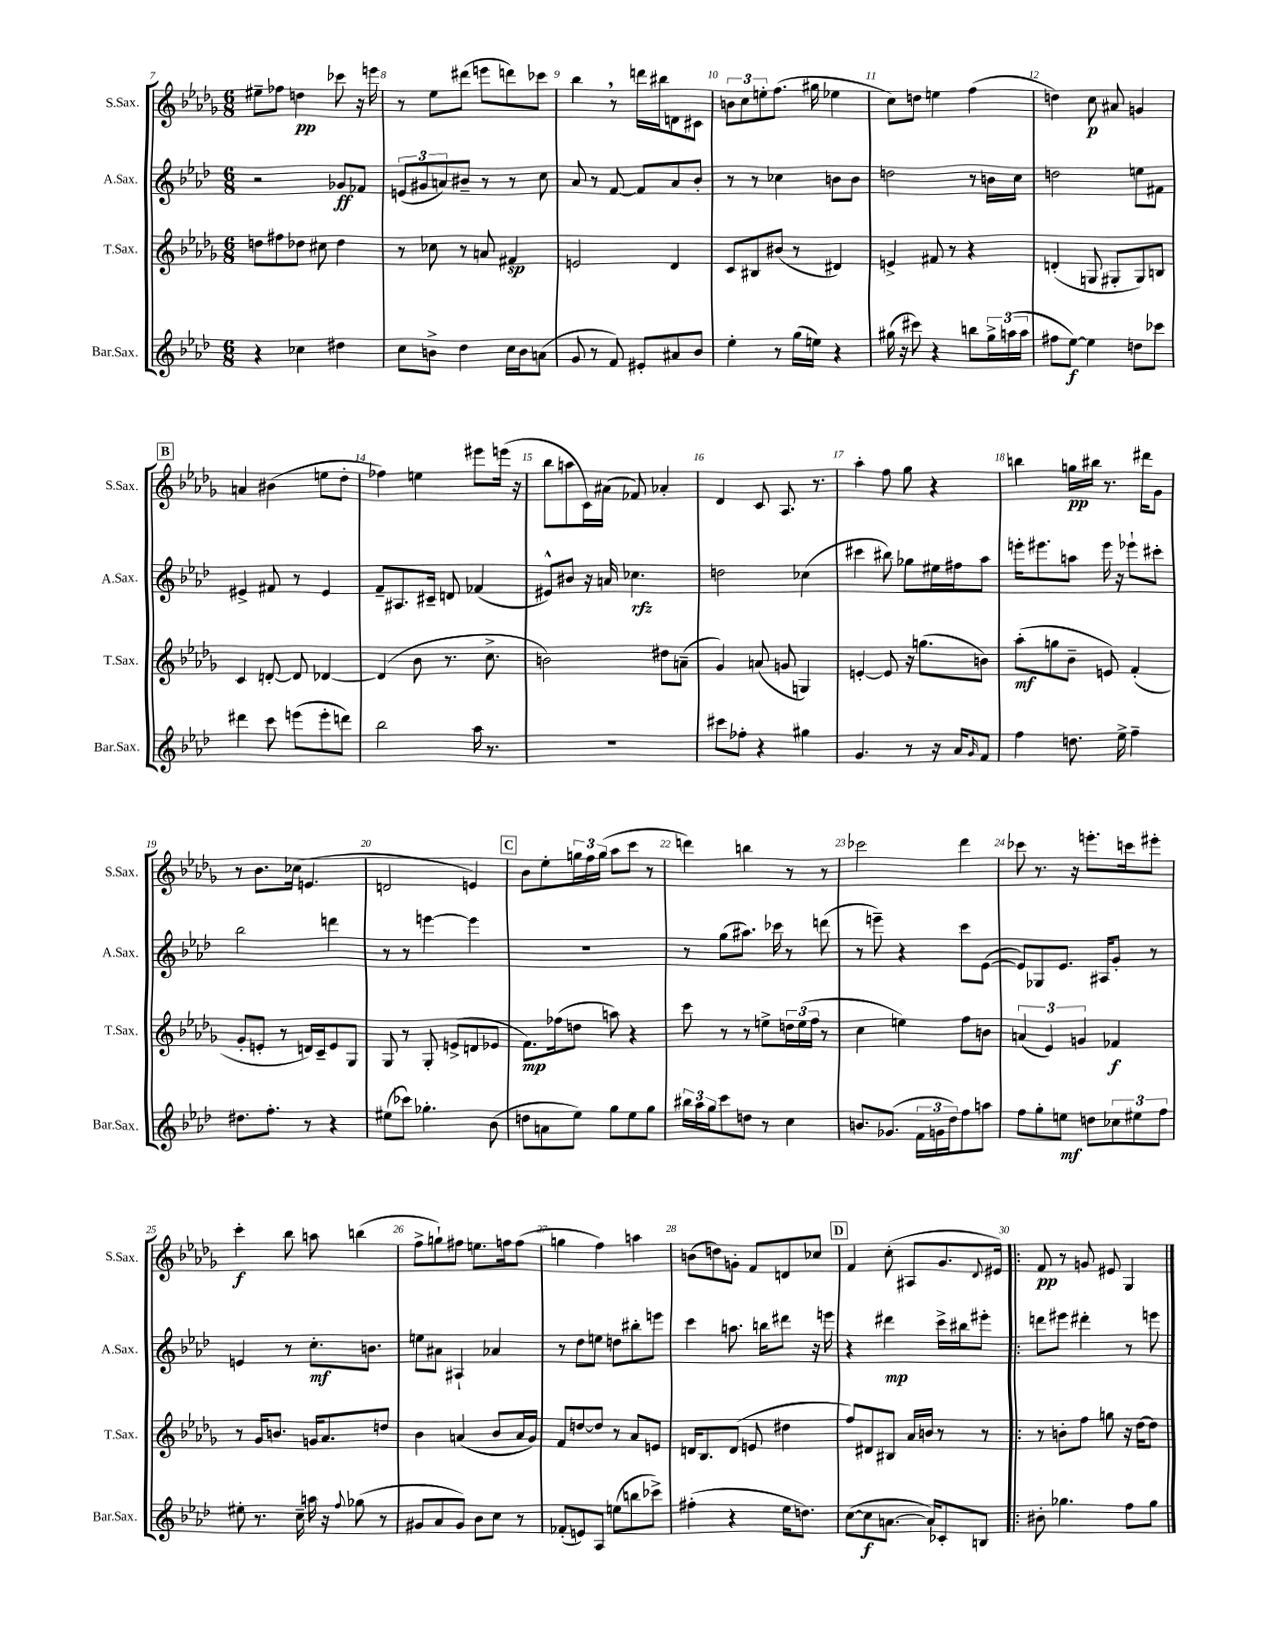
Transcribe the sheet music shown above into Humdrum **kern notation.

**kern	**kern	**kern	**kern
*staff4	*staff3	*staff2	*staff1
*clefG2	*clefG2	*clefG2	*clefG2
*k[b-e-a-d-]	*k[b-e-a-d-g-]	*k[b-e-a-d-]	*k[b-e-a-d-g-]
*M6/8	*M6/8	*M6/8	*M6/8
4r	8dd\L	2r	8ee#~\L
.	8ff#\	.	8ff-\J
4cc-\	8dd-\J	.	4dd\
.	8cc#\	.	.
4dd#\	4dd-\	8g-/L	8ccc-\
.	.	8f-/J	16r
.	.	.	16eee\
=	=	=	=
8cc\L	8r	(12e/L	8r
.	.	12g#/	.
8b^\J	8cc-\	.	8ee-\L
.	.	12a/)	.
4dd-\	8r	8b#~/J	(8ddd#\J
.	8a/	8r	8eee\L
16cc\LL	4f#/	8r	8ddd\)
16b\J	.	.	.
(8a\J	.	8cc\	8ccc-\J
=	=	=	=
8g/	2e/	8a-/	4bb-\
8r	.	8r	.
8f/)	.	[8f/	8r
8e#'/L	.	8f/]L	16ddd\LL
.	.	.	16bb#\J
8a#/	4d-/	8a-/	8d\
8b-/J	.	8b-'/J	8c#\J
=	=	=	=
4ee-'\	8c/L	8r	12b\L
.	.	.	12cc\
.	8B#/	8r	.
.	.	.	12ee'\
8r	(8b#/J	4cc-\	(8.ff\J
(16gg\LL	8r	.	.
16ee\JJ)	.	.	16gg#\
4r	4d#/)	8b\L	4ee-\
.	.	8b\J	.
=	=	=	=
(16gg#\	4e^/	2dd\	8cc\L)
16r	.	.	.
8ccc#\)	.	.	8dd\J
4r	8f#/	.	4ee\
.	8r	.	.
8bb\L	4r	8r	(4ff\
24gg#^\L	.	16b\LL	.
(24aa\	.	.	.
.	.	16cc\JJ	.
24aa\JJ	.	.	.
=	=	=	=
8ff#\L	(4d'/	2dd\	4dd\)
[8ee-\J)	.	.	.
4ee-\]	8G/	.	8cc\
.	8G#'/L	.	8a#/
8dd\L	8G#/)	8ee\L	4g/
8ccc-\J	8B/J	8f#\J	.
=	=	=	=
4ddd#\	4c/	4e#^/	4a/
8ccc\	[8d'/	8f#/	(4b#\
(8eee\L	8d/]	8r	.
8eee'\	[4d-/	4e#/	8ee\L
8ddd\J)	.	.	8dd-'\J
=	=	=	=
2bb-\	(4d-/]	8f~/L	4ff-\)
.	.	8.A#/	.
.	8b-\	.	4ee\
.	.	16c#~/Jk	.
.	8.r	8d/	.
16aa-\	.	(4f-/	8eee#\L
8.r	8.cc^\	.	.
.	.	.	(16eee\Jk
.	.	.	16r
=	=	=	=
2.r	2b\)	8e#^^/L)	8bb-\L
.	.	8b#/J	8aa\
.	.	16r	16c\L)
.	.	16a/	(16a#\JJ
.	.	4.cc-\	8f-/)
.	8dd#\L	.	4a-'/
.	(8a~\J	.	.
=	=	=	=
8ccc#\L	4g-/)	2dd\	4d-/
8ff-'\J	.	.	.
4r	(8a/	.	8c/
.	8g/	.	8.A-/
4gg#\	4G/)	(4cc-\	.
.	.	.	8.r
=	=	=	=
4.g/	[4e'/	4ccc#\	4aa-'\
.	8e/]	8bb#\)	8ff\
8r	16r	8gg-\L	8gg-\
.	(8.gg\L	.	.
16r	.	16ee#\L	4r
16a-/LK	.	16ff#\J	.
16qqg/	.	.	.
8f/J	8b\J)	8aa-\J	.
=	=	=	=
4ff\	(8aa-'\L	16eee'\LK	4bb\
.	.	8.eee#\	.
.	8gg\	.	.
8.dd\	8b-~\J	8aa\J	16gg\LL
.	.	.	16bb#\JJ
.	8e/)	16eee#\	8.r
16ee-^\	.	16r	.
4ff~\	(4f'/	8eee-`\L	.
.	.	.	16ddd#\LK
.	.	8ccc#'\J	8g-\J
=	=	=	=
8.dd#\L	8g-'/L	2bb-\	8r
.	8e'/J	.	8.b-\L
8.ff'\J	.	.	.
.	8r	.	.
.	.	.	(16cc-\Jk
8r	16d/LL)	.	4.e/
.	16c~/J	.	.
4r	8e/	4ddd\	.
.	8G-/J	.	.
=	=	=	=
(8ee#\L	8G-/	8r	2d/
8ccc-\J)	8r	8r	.
4.gg-'\	8G-'/	[4eee\	.
.	(8e^/L	.	.
.	8d/	4eee\]	4e/)
(8b-\	8e-/J	.	.
=	=	=	=
8dd\L	8.f\L)	2.r	8b-\L
8a\	.	.	8ee-'\
.	(16ff-\k	.	.
8ee-\J)	8dd\J	.	24gg\L
.	.	.	24ff\
.	.	.	(24gg\JJ
8gg\L	8aa\)	.	8aa-\L
8ee-\	4r	.	8ccc\J
8gg\J	.	.	8r
=	=	=	=
24bb#\LL	8ccc\	8r	4ddd\)
24aa-\	.	.	.
24gg\J	.	.	.
8ccc\	8r	(8gg\L	.
8dd\J	8r	8.aa#\J)	4bb\
8r	8ee^\L	.	.
.	.	16ccc-\	.
4cc\	24dd\L	8r	8r
.	(24ee\	.	.
.	24ff\JJ	.	.
.	8r	(8ddd\	8r
=	=	=	=
8.b/L	4cc\	8r	2ccc-\
.	.	8eee~\)	.
(8.g-/J	.	.	.
.	4ee\)	4r	.
24f\LL	.	.	.
24g\	.	.	.
24dd-\J)	.	.	.
8ff\	8ff\L	8ccc\L	4ddd-\
8aa\J	8b\J	([8e-\J	.
=	=	=	=
8ff\L	(6a/	8e-/]L)	8ccc-\
8gg'\	.	8G-/	8.r
.	6e-/)	.	.
8ee\J	.	8.e-/J	.
.	.	.	16r
.	6g/	.	.
8dd\L	.	.	8.eee'\L
.	.	16A#/LK	.
12cc-\	4f-/	8g'/J	.
.	.	.	16ccc\k
12ee#\	.	.	.
.	.	8r	8eee#'\J
12ff\J	.	.	.
=	=	=	=
8ee#'\	8r	4e/	4ccc'\
8.r	16g-/LK	.	.
.	8.b/J	.	.
.	.	8r	8bb-\
16cc~\	.	.	.
16aa\	16g/LK	8.cc'\L	8aa\
16r	8.a-/	.	.
8qqff/	.	.	.
(8gg-\	.	.	(4bb\
.	.	8.b\J	.
8r	8dd/J	.	.
=	=	=	=
8g#/L	4b-\	8ee\L	8ff^\L
8a-/	.	8a#\J	8gg`\)
8g#/J)	(4a/	4A#`/	8ff#\J
8b-\L	.	.	8.ee\L
8cc\J	8b-/L	4a-/	.
.	.	.	16ff\k
8r	16a/L	.	(8ff\J
.	16g-/JJ)	.	.
=	=	=	=
(8f-'/L	8f/L	8r	4gg\
8e/)	[8dd/	8dd-\L	.
8A-/J	8dd/]J	8ee\J	4ff\)
(8ee\L	8r	8dd\L	.
8bb\	8a-/L	8bb#'\	4aa\
8ccc-^\J)	8e/J	8eee\J	.
=	=	=	=
(4ff#'\	16d/LK	4ccc\	(8b\L
.	8.B-/	.	.
.	.	.	8dd\)
4r	(8d/J	8.aa\	8g'\J
.	8e/	.	8f/L
.	.	16bb\LK	.
16ee-\LK	4dd#\	8ddd#\J	8d/
8.dd\J)	.	.	.
.	.	16r	8cc-/J
.	.	16eee\	.
=	=	=	=
([8cc\L	8ff/L)	4r	4f/
8cc\]	8d#/	.	.
[8.a\J	8B#/J	4ddd#\	(8cc'\
.	16a-/LL	.	8A#/L
16a/]LK)	16b/JJ	.	.
8c-'/	8r	16ccc^\LL	8.g-/
.	.	16bb#\J	.
8B/J	8r	8eee#'\J	.
.	.	.	8qqd-/
.	.	.	16e#/Jk)
=!|:	=!|:	=!|:	=!|:
8b#'\	8r	8ddd\L	8f/
4.gg-\	8b'\L	8eee#\J	8r
.	8ff\J	4ddd#'\	8g/
.	8gg\	.	8e#/
8ff\L	16r	8r	4G-/
.	[16dd-\LK	.	.
8gg-\J	8dd-\]J	8eee\	.
==	==	==	==
*-	*-	*-	*-
